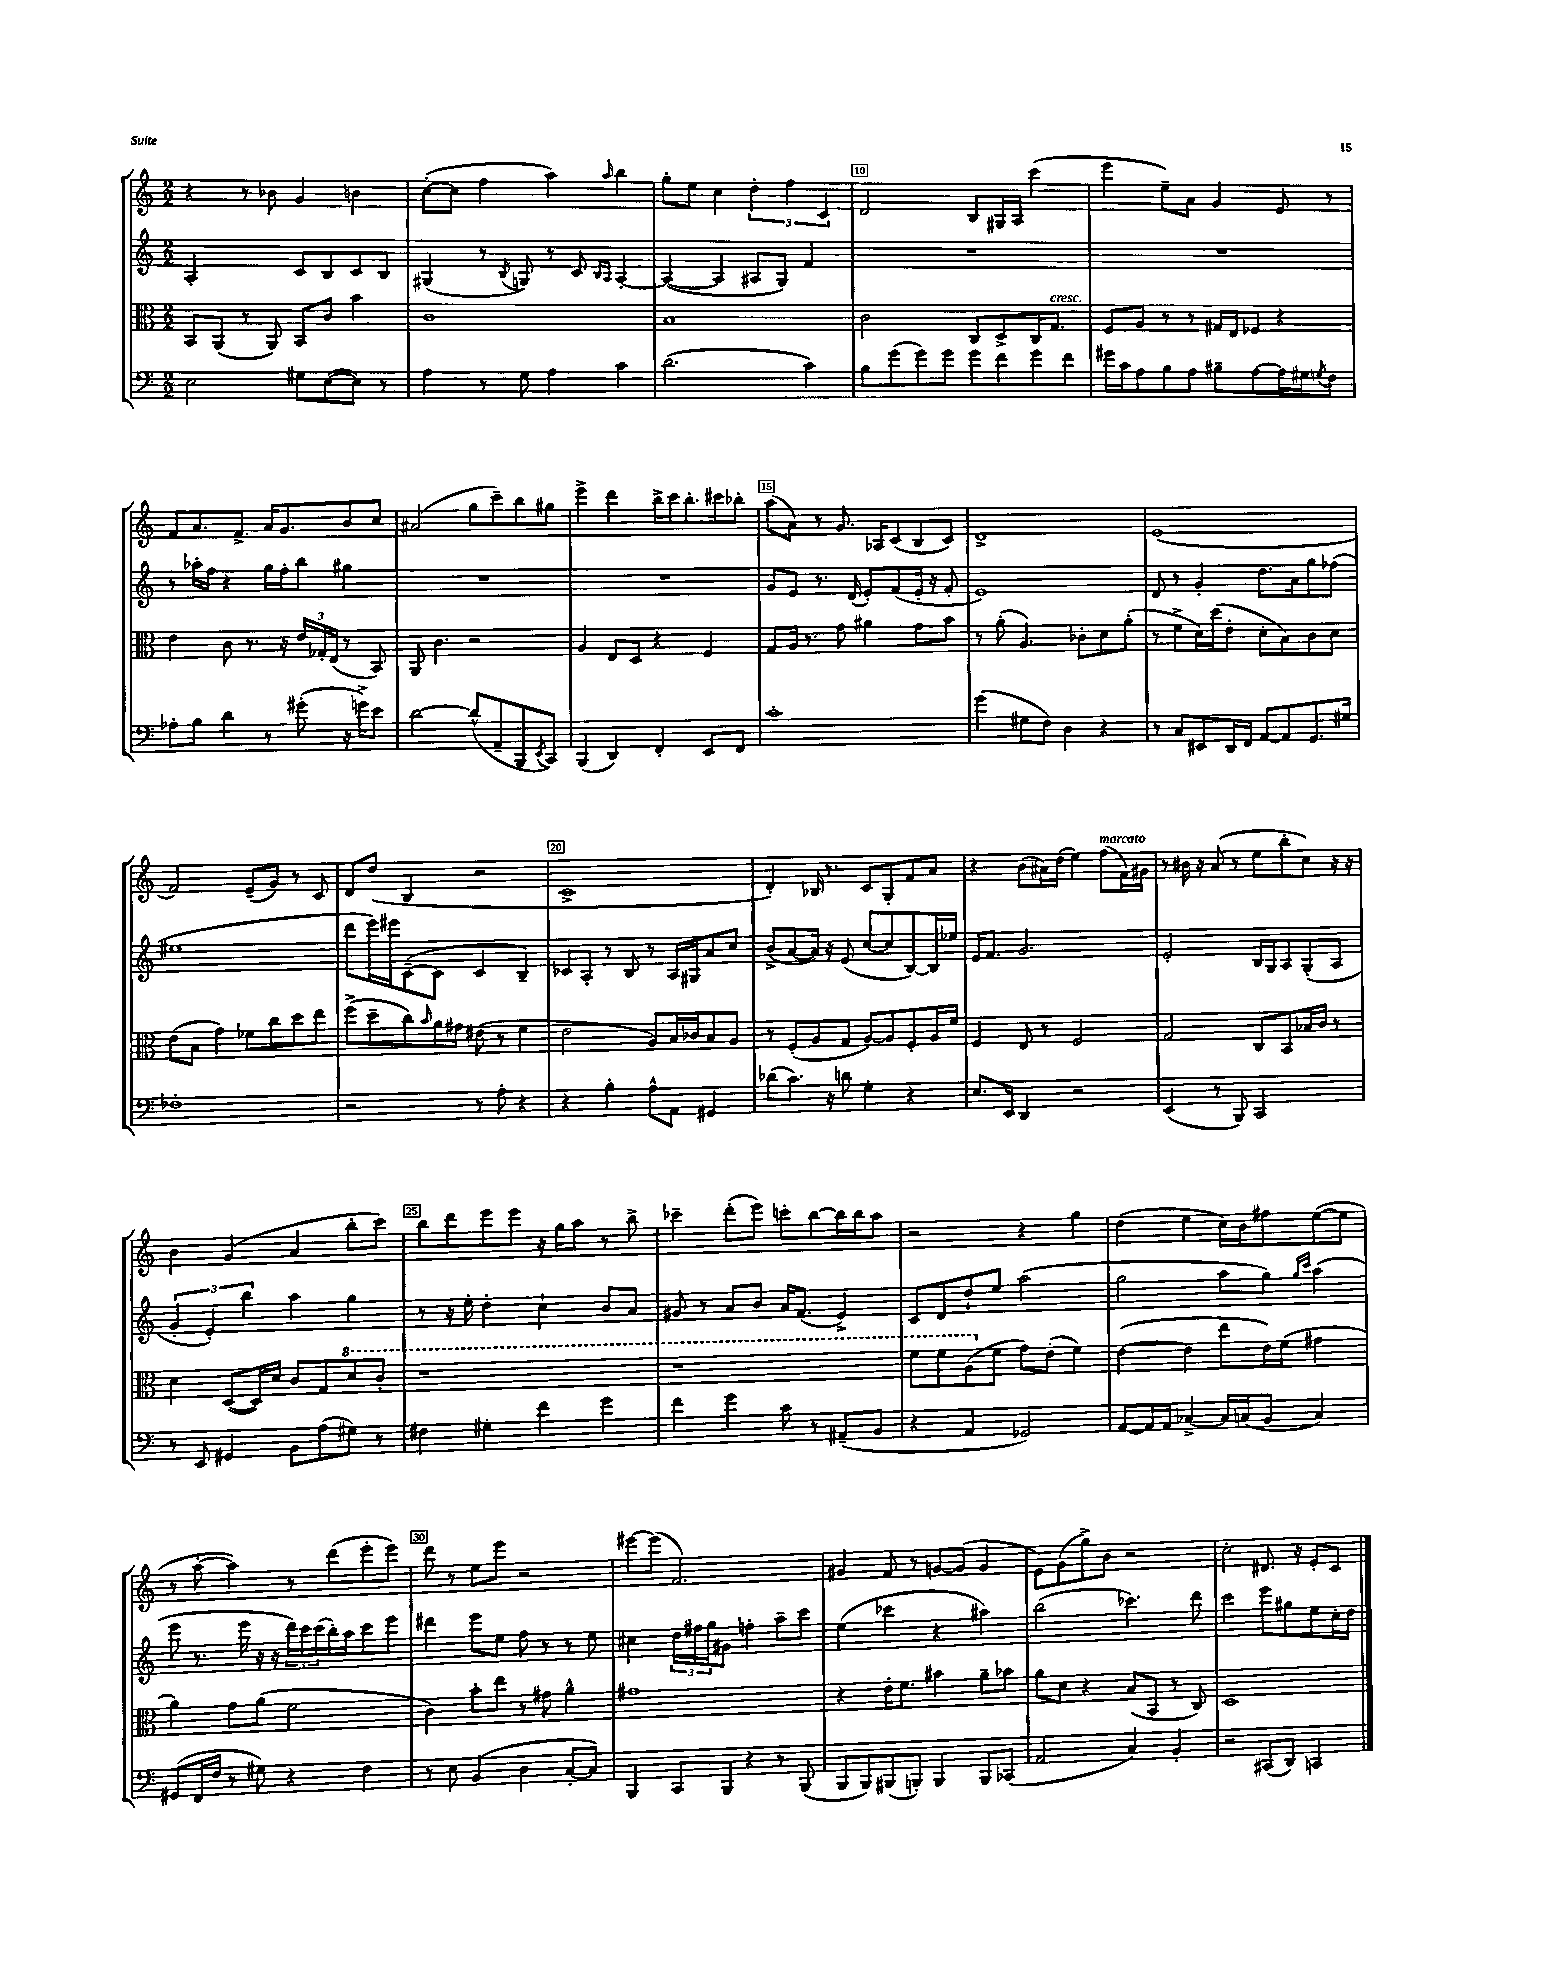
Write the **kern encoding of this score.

**kern	**kern	**kern	**kern
*staff4	*staff3	*staff2	*staff1
*clefF4	*clefC3	*clefG2	*clefG2
*k[]	*k[]	*k[]	*k[]
*M2/2	*M2/2	*M2/2	*M2/2
2E	8BB	2A'	4r
.	(8AA	.	.
.	8r	.	8r
.	8AA)	.	8b-
8G#	8BB	8c	4g
([8E	8c	8B	.
8E])	4b	8c	4b
8r	.	8B	.
=	=	=	=
4A	1c	(4G#	([8cc'
.	.	.	8cc]
8r	.	8r	4ff
.	.	8qB	.
8G	.	8G)	.
4A	.	8r	4aa)
.	.	8c	.
.	.	16qqB	.
.	.	16qqA	16qqaa
4c	.	[4A'	4bb
=	=	=	=
(2.d	1B	(4A_	8gg'
.	.	.	8ee
.	.	4A]	4cc
.	.	8A#	6dd'
.	.	8G)	.
.	.	.	6ff
4c)	.	4f	.
.	.	.	6c
=	=	=	=
8B	2c	1r	2d
(8g	.	.	.
8g)	.	.	.
8g	.	.	.
8g	8C	.	8B
8f	8D^	.	16G#
.	.	.	16A
8g	16C	.	(4ccc
.	8.G	.	.
8f	.	.	.
=	=	=	=
16g#	8F	1r	4eee
16c	.	.	.
8A	8A	.	.
8B	8r	.	8ee~)
8A	8r	.	8a
8B#~	16G#	.	4g
.	16E	.	.
[8A	8F-	.	.
16A]	4r	.	8e
16G#	.	.	.
8qG	.	.	.
8F	.	.	8r
=	=	=	=
8A-'	4e	8r	8f
8B	.	16aa-'	8.a
.	.	16ff	.
4d	8c	4r	.
.	.	.	8.f^
.	8.r	.	.
8r	.	16gg	16a
.	16r	16ff'	8.g
(8g#'	24e	8bb	.
.	24G-'	.	.
.	(24E	.	.
16r	8r	4gg#	8b
16g^)	.	.	.
8e	8BB)	.	8cc
=	=	=	=
[2d	8AA	1r	(2a#
.	4.c	.	.
(8d^^]	2r	.	8gg
8AA~	.	.	8ccc~)
8BBB	.	.	8bb
8qEE	.	.	.
8CC)	.	.	8gg#
=	=	=	=
(4BBB	4A	1r	4eee^
4DD)	8E	.	4ddd
.	8D	.	.
4FF'	4r	.	16bb^
.	.	.	16ccc
.	.	.	8.bb'
8EE	4F	.	.
.	.	.	16ccc#
8FF	.	.	8bb-'
=	=	=	=
1c'	8G	8g	(8aa
.	16A	8e	8a)
.	8.r	.	.
.	.	8.r	8r
.	8g	.	8.g
.	.	(16d	.
.	4a#	8e')	.
.	.	.	16A-
.	.	(8f	(8c
.	8g	16e'	8B
.	.	16r	.
.	8b	8f'	8c)
=	=	=	=
(4g	8r	1e)	1d^
.	(8a'	.	.
8G#	4.A)	.	.
8F)	.	.	.
4D	.	.	.
.	8c-'	.	.
4r	8d	.	.
.	(8a'	.	.
=	=	=	=
8r	8r	8d	(1e
8C	8f^	8r	.
8EE#	16d)	4g'	.
.	(16dd	.	.
16DD	8e'	.	.
16FF	.	.	.
[8AA	8d'	8.dd	.
8AA]	8B)	.	.
.	.	16a	.
8.GG	8c	8gg	.
.	8d	(8ff-	.
16G#	.	.	.
=	=	=	=
1F-'	(8e	1ee#	2f)
.	8B	.	.
.	4g)	.	.
.	8f-	.	(8e~
.	8cc	.	8g)
.	8dd	.	8r
.	8ee	.	8c
=	=	=	=
2r	(8ff^	8ddd	8d
.	8dd~	16eee)	(8dd
.	.	16eee#	.
.	8cc)	([8c~	4B
.	16qqb	.	.
.	16a	8c]	.
.	16g#	.	.
8r	(8e#	4c	2r
8A'	8r	.	.
4r	4f	4B~)	.
=	=	=	=
4r	2e	8c-	1c^
.	.	8A'	.
4B'	.	8r	.
.	.	8B	.
8A^^	8A)	8r	.
8AA	16B	16A	.
.	16c-	16G#	.
4GG#	8B	8a	.
.	8A	8cc	.
=	=	=	=
(8d-	8r	(8b^	4d')
8.c)	(8F'	[8a	.
.	8A	16a])	16B-
16r	.	16r	8.r
8d	8G	(8e	.
4G'	[8A)	[8cc	8c
.	8A]	8cc]	8G'
4r	8F'	[8B)	8f
.	16A	16B]	8a
.	16f	16ee-	.
=	=	=	=
8.E	4F	16e	4r
.	.	8.f	.
16EE	.	.	.
4DD	8E	2.g	(8b
.	8r	.	16a#)
.	.	.	(16dd
2r	2F	.	4ee)
.	.	.	(8ff
.	.	.	16f)
.	.	.	16g#
=	=	=	=
(4EE	2G	2e'	8r
.	.	.	16b#
.	.	.	16r
8r	.	.	(8a
8BBB)	.	.	8r
2CC	8C	16B	8ee
.	.	16G	.
.	8BB	8A	8bb'
.	16B-	(8G'	8cc)
.	16c	.	.
.	8r	8A	16r
.	.	.	16r
=	=	=	=
8r	4d	6g'	4b
8EE	.	.	.
.	.	6e')	.
4GG#	([8D	.	(4g
.	.	6bb	.
.	16D])	.	.
.	16d	.	.
8BB	8c	4aa	4a
(8A	8G	.	.
8G#)	8dd	4gg	8bb'
8r	8cc'	.	8ccc)
=	=	=	=
4F#	1r	8r	8bb
.	.	16r	8ddd
.	.	16ee'	.
4G#'	.	4dd'	8eee
.	.	.	8eee
4f	.	4cc`	16r
.	.	.	16gg
.	.	.	8aa
4g	.	8b	8r
.	.	8a	8bb^
=	=	=	=
4f	1r	8g#	4ccc-~
.	.	8r	.
4g	.	8a	(8ddd'
.	.	8b	8eee)
8c	.	16a	8ccc'
.	.	(8.f	.
8r	.	.	[8bb
(8AA#~	.	4e^)	16bb]
.	.	.	16bb
8BB	.	.	8aa
=	=	=	=
4r	8ff	8c	2r
.	8ff	8d	.
4AA	(8a	8dd`	.
.	8f	8ee	.
2GG-)	8g)	(2aa	4r
.	(8e'	.	.
.	4f)	.	4gg
=	=	=	=
[8AA	([4e	2gg	(4dd
16AA]	.	.	.
16AA	.	.	.
[4C-^	4e]	.	4ee
16C-]	8ee	8aa	16cc)
(16C	.	.	16b
8BB	16e)	8gg)	8ff#
.	(16f	.	.
.	.	16qqgg	.
.	.	16qqccc	.
4C)	4g#	(4aa	([8ee
.	.	.	8ee]
=	=	=	=
(8GG#	4a)	8eee	8r
16FF	.	8.r	[8aa'
16F	.	.	.
8r	8g	.	4aa])
.	.	16eee	.
8G#)	(8a	16r	.
.	.	16r	.
4r	2f	24ddd)	8r
.	.	24ccc	.
.	.	(24ccc	.
.	.	16bb')	(8ddd
.	.	16aa	.
4F	.	8ccc	8eee'
.	.	8eee	8eee)
=	=	=	=
8r	4c)	4ddd#	8ddd
8E	.	.	8r
(4BB	8b'	8eee	8ee
.	8ee	8ee	8eee
4D	8r	8ff	2r
.	8g#	8r	.
[8C'	4a^^	8r	.
8C])	.	8ee	.
=	=	=	=
4BBB	1g#	4cc#	[8eee#
.	.	.	(8eee#]
8CC	.	24dd	2.f)
.	.	24ff#	.
.	.	24gg	.
8BBB	.	8g#	.
4r	.	4ff'	.
8r	.	8aa~	.
(8BBB	.	8ccc	.
=	=	=	=
8BBB	4r	(4ee	4g#
8BBB)	.	.	.
(8BBB#	16e'	4ccc-	8f
.	8.f	.	.
8BBB')	.	.	8r
4BBB	4b#	4r	[8g
.	.	.	(8g]
8BBB	8a~	4aa#)	4g
(8CC-	8b-	.	.
=	=	=	=
2AA	8a	(2bb	8e)
.	8d	.	(8g
.	4r	.	8gg^)
.	.	.	8b
4C)	(8B	4.ccc-)	2r
.	8BB	.	.
4BB'	8r	.	.
.	8C)	8ddd	.
=	=	=	=
2r	1D	2ccc	2cc'
(8CC#	.	8eee	8.d#
8DD)	.	8gg#	.
.	.	.	16r
4CC	.	8ee	8e'
.	.	16cc'	8c
.	.	16dd	.
==	==	==	==
*-	*-	*-	*-
